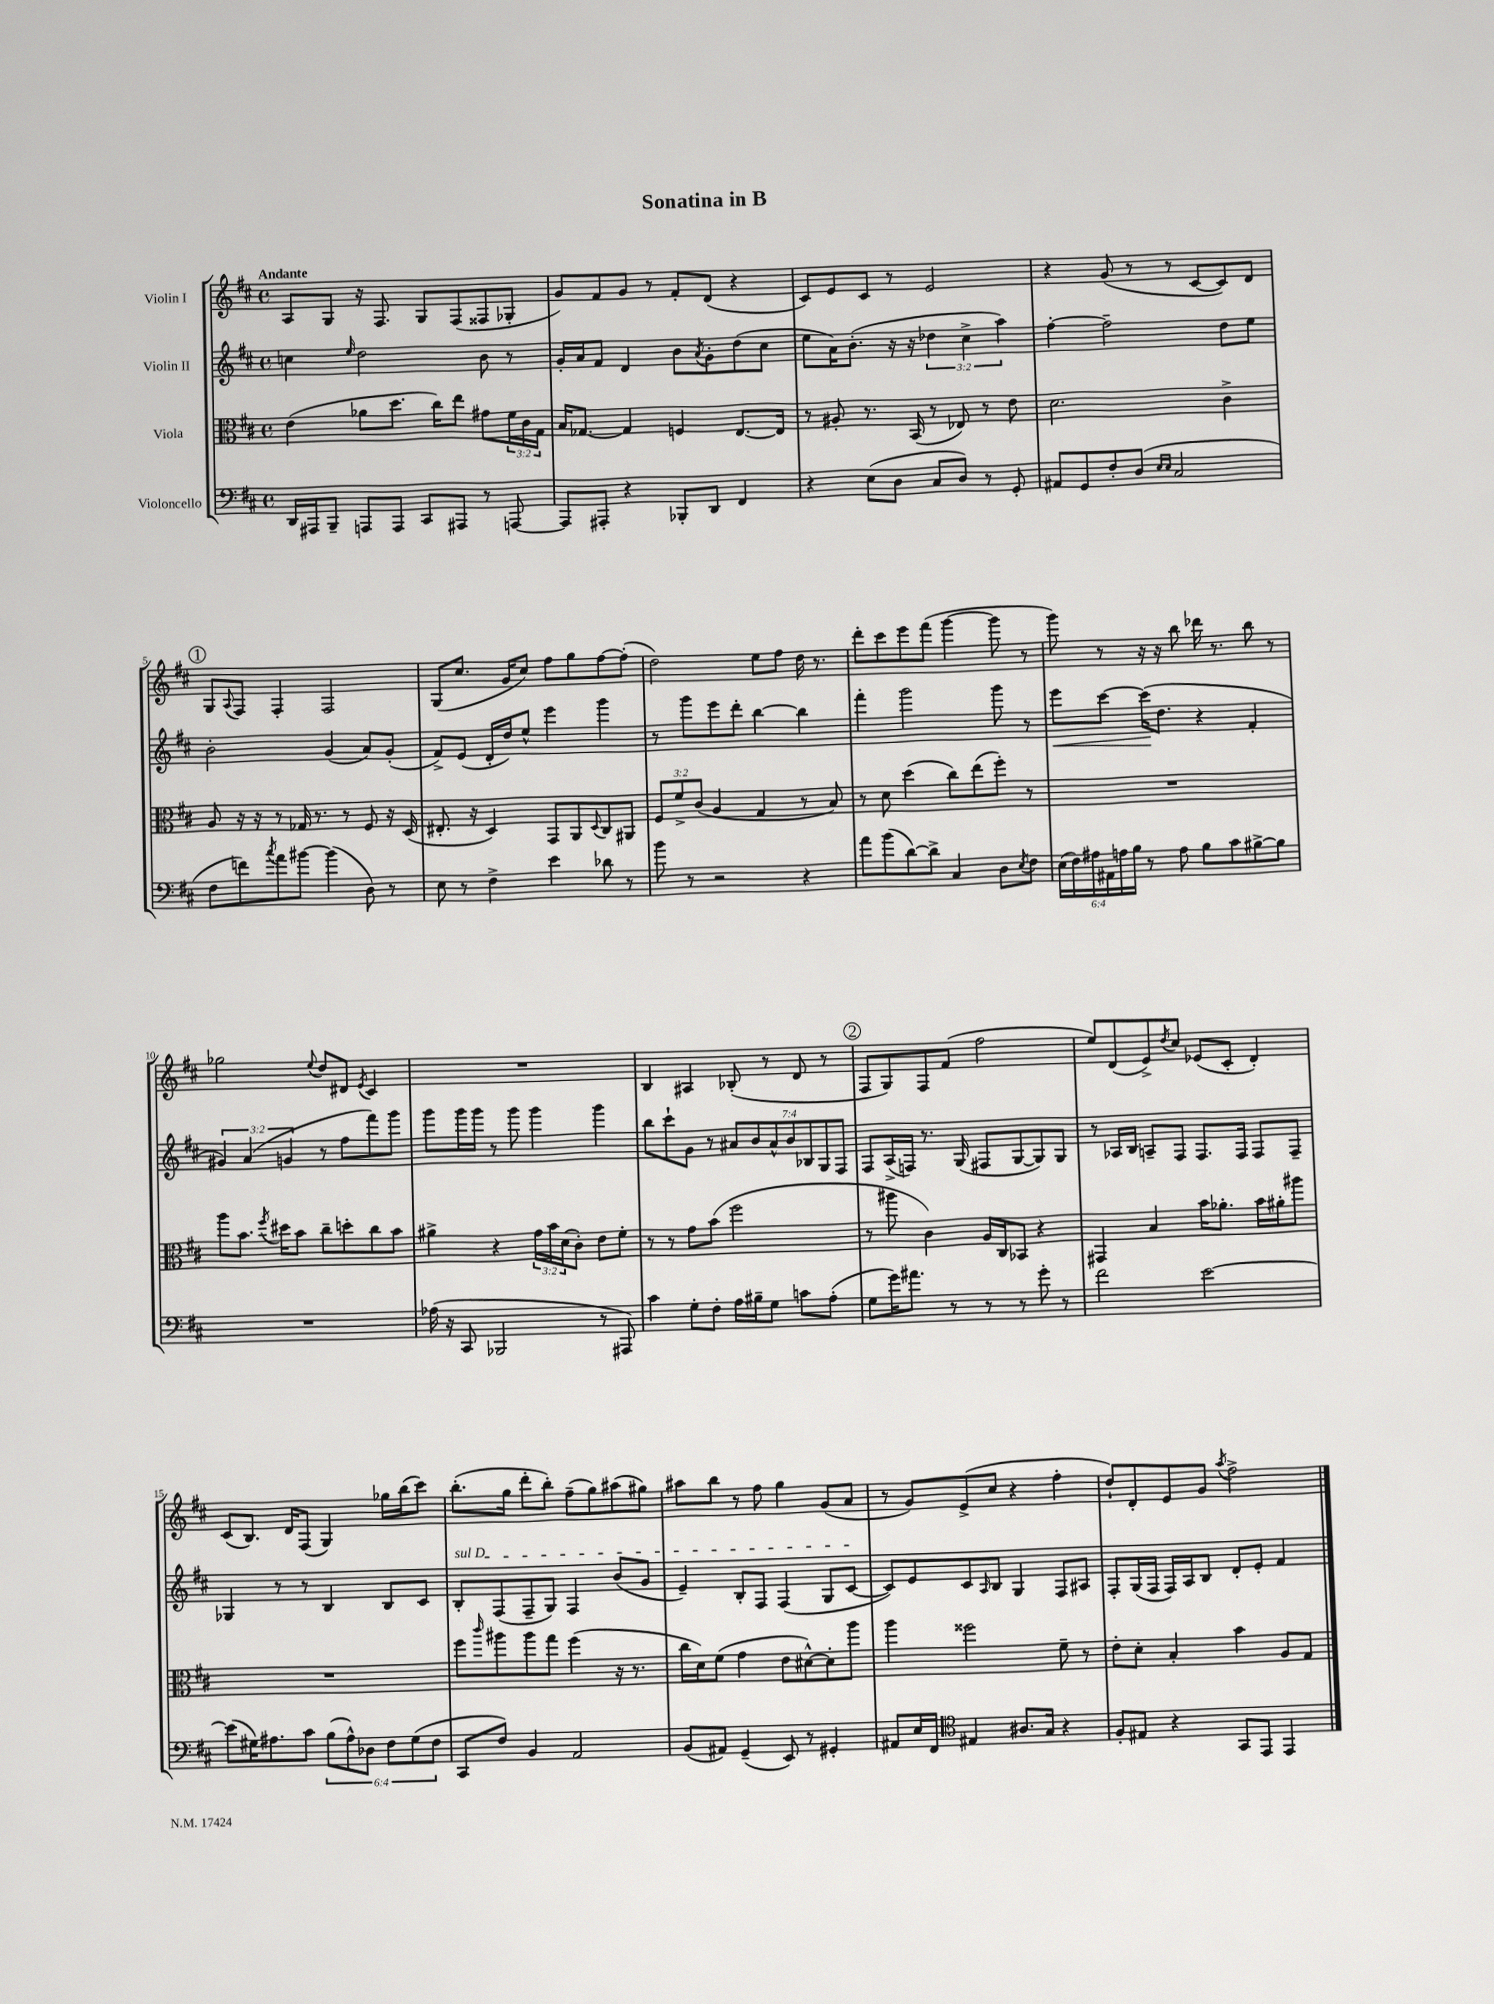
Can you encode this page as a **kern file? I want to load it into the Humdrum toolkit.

**kern	**kern	**kern	**kern
*staff4	*staff3	*staff2	*staff1
*clefF4	*clefC3	*clefG2	*clefG2
*k[f#c#]	*k[f#c#]	*k[f#c#]	*k[f#c#]
*M4/4	*M4/4	*M4/4	*M4/4
*met(c)	*met(c)	*met(c)	*met(c)
16DD/LL	(4e\	4cc\	8A/L
16AAA#/J	.	.	.
8BBB~/J	.	.	8G/J
.	.	16qqee/	.
8AAA/L	8a-\L	2dd\	16r
.	.	.	8.F#/
8AAA/J	8.dd\J	.	.
8CC#/L	.	.	8G/L
.	16cc#\LK)	.	.
8AAA#/J	8ee\J	.	(8F#/
8r	8g#\L	8b\	8F##/
[8AAA/	24f#\L	8r	8G-'/J
.	24c#\	.	.
.	24G\JJ	.	.
=	=	=	=
8AAA/]L	16B/LK	16g'/LL	8g/L)
.	[8.G-/J	16a/J	.
8AAA#'/J	.	8f#/J	8f#/
4r	4G-/]	4d/	8g/J
.	.	.	8r
8BBB-'/L	4F/	8b\L	8f#'/L
.	.	8qa/	.
8DD/J	.	8g'\	(8d/J
4FF#/	[8.E/L	(8dd\	4r
.	.	8cc#\J	.
.	16E/]Jk	.	.
=	=	=	=
4r	8r	8ee\L	8c#/L)
.	8A#'/	16a\K)	8e/
.	.	(8.b'\J	.
(8E\L	8.r	.	8c#/J
8D\J	.	16r	8r
.	(16BB/	16r	.
8C#/L	8r	6dd-\	2e/
8D/J)	8E-/)	.	.
.	.	6cc#^\	.
8r	8r	.	.
.	.	6aa\)	.
8GG'/	8e\	.	.
=	=	=	=
8AA#/L	2.d\	[4ff#'\	4r
8GG/	.	.	.
8F#'/	.	2ff#~\]	(8g/
(8D/J	.	.	8r
16qqE/LL	.	.	.
16qqE/JJ	.	.	.
2C#/	.	.	8r
.	.	.	[8c#/L
.	4c#^\	8dd\L	8c#/])
.	.	8ee\J	8d/J
=	=	=	=
8F#\L	8A/	2b'\	8G/L
.	.	.	8qqA/
8f\)	16r	.	8F#/J
.	16r	.	.
8qcc#/	.	.	.
8a\	8r	.	4F#'/
[8b#\J	16G-/	.	.
.	8.r	.	.
(4b#\]	.	(4g/	2F#/
.	8r	.	.
8D\)	8F#/	8a/L)	.
8r	16r	(8g'/J	.
.	(16D/	.	.
=	=	=	=
8E\	8.E#'/	8f#^/L)	(8G/L
8r	.	(8e/J	8.cc#/J
.	16r	.	.
4F#^\	4D/)	16d'/LL	.
.	.	16dd/J)	16g/LK
.	.	8ee^^/J	8cc#/J)
4e\	8GG/L	4eee\	8ff#\L
.	8AA/	.	8gg\
.	8qqD/	.	.
8d-\	8C#/	4ggg\	[8ff#\
8r	8AA#/J	.	(8ff#'\]J
=	=	=	=
8b\	12F#/L	8r	2dd\)
.	12f#^/	.	.
8r	.	8ggg\L	.
.	(12c#/J	.	.
2r	4A/	8eee\	.
.	.	8ddd'\J	.
.	4G/	[4bb\	8ee\L
.	.	.	8ff#\J
4r	8r	4bb\]	16dd\
.	.	.	8.r
.	8B/)	.	.
=	=	=	=
8a\L	8r	4fff#'\	8ddd'\L
(8b\	8d\	.	8ccc#\
[8d\)	(4dd\	2ggg\	8eee\
8d^\]J	.	.	(8fff#\J
4C#/	8cc#\L)	.	[4ggg\
.	(8ee\	.	.
8D\L	8ff#'\J)	8ggg\	8ggg\]
8qE/	.	.	.
8F#\J	8r	8r	8r
=	=	=	=
(24E\LL	1r	8eee\L	8ggg\)
24F#\)	.	.	.
24A#\	.	.	.
24AA#\	.	[8ccc#\J	8r
24A\	.	.	.
24B\JJ	.	.	.
8r	.	(16ccc#\]LK	16r
.	.	8.dd\J	16r
8A\	.	.	8bb\
8B\L	.	4r	16ddd-\
.	.	.	8.r
8c#\	.	.	.
[8B#^\	.	4f#'/	8bb\
8B#\]J	.	.	8r
=	=	=	=
1r	8aa\L	6g#/)	2gg-\
.	8.b\J	.	.
.	.	(6a/	.
.	8qff#/	.	.
.	16dd#\LK	.	.
.	.	6g/	.
.	8b\J	.	.
.	.	.	8qqee/
.	8cc#~\L	8r	8dd/L
.	8dd'\	8ff#\L	8d#/J
.	.	.	8qe/
.	8cc#\	8fff#\)	4c#/
.	8b\J	8ggg\J	.
=	=	=	=
(16A-\	4a#^\	8ggg\L	1r
16r	.	.	.
8CC#/	.	16ggg\L	.
.	.	16ggg\JJ	.
2BBB-/	4r	8r	.
.	.	8ggg\	.
.	24g\LL	4ggg\	.
.	24b\	.	.
.	(24d\J	.	.
.	8c#'\J)	.	.
8r	8e\L	4ggg\	.
8AAA#/)	8f#'\J	.	.
=	=	=	=
4c#\	8r	8bb\L	4B/
.	8r	8ccc#`\	.
8G'\L	8g\L	8g\J	4A#/
8F#'\J	(8b\J	8r	.
16A\LL	2ff#\	14a#/L	(8B-'/
16B#~\J	.	.	.
.	.	14b/	.
8G\J	.	.	8r
.	.	14a#^^/	.
.	.	14b/	.
8c\L	.	.	8d/
.	.	14B-/	.
.	.	14G/	.
(8A'\J	.	.	8r
.	.	14F#/J	.
=	=	=	=
8G\L	8r	8F#/L	8F#/L
16g\K)	8aa#\	(16A^/L	8G/)
8.a#\J	.	16F/JJ)	.
.	4c#\)	8.r	8F#/
8r	.	.	(8f#/J
.	.	(16G/	.
8r	16A/LL	8F#/L	2ff#\
.	16C#/J	.	.
8r	8BB-/J	[8G/	.
8g'\	4r	8G/])	.
8r	.	8G/J	.
=	=	=	=
2f#\	4GG#/	8r	8ee/L)
.	.	16A-/LL	(8d/
.	.	16B/JJ	.
.	4B/	8A~/L	8e^/)
.	.	.	8qdd/
.	.	8F#/J	8cc#/J
[2e\	16b\LK	8.F#/L	(8e-/L
.	8.a-'\J	.	.
.	.	.	8c#'/J
.	.	16F#/Jk	.
.	16b\LL	8F#/L	4d'/)
.	16a#'\J	.	.
.	8aa#\J	8F#~/J	.
=	=	=	=
(8e\]L	1r	4G-/	(8c#/L
16G#\K)	.	.	8.B/J)
8.A#\	.	.	.
.	.	8r	.
.	.	.	16d/LK
8c#\J	.	8r	(8F#/J
(12B\L	.	4B/	4G/)
12A#^^\)	.	.	.
12D-\J	.	.	.
12F#\L	.	8B/L	16gg-\LL
.	.	.	(16bb\J
(12G#\	.	.	.
.	.	8c#/J	8ccc#\J)
12F#\J	.	.	.
=	=	=	=
8CC#/L	8ff#\L	8B'/L	(8.bb'\L
.	16qqccc#/	.	.
8F#/J)	8aa#\	(8F#/	.
.	.	.	16gg\Jk
4BB/	8aa#\	8F#~/	8ddd'\L
.	8gg\J	8G/J)	8bb'\J)
2AA/	(4ff#\	4F#/	(8ff#~\L
.	.	.	8gg\)
.	16r	(8b/L	(8aa#\
.	8.r	.	.
.	.	8g/J	8gg#\J)
=	=	=	=
(8BB/L	16cc#\LL	4e~/)	8aa#\L
.	16d\J)	.	.
8AA#/J)	(8f#\J	.	8bb\J
(4GG~/	4g\	8B'/L	8r
.	.	8F#/J	8ff#\
8EE/)	8e\L	(4F#/	4gg\
8r	[8d#^^\)	.	.
4GG#'/	8d#'\]	8G/L	(8g/L
.	8aa\J	[8c#/J	8a/J
=	=	=	=
8AA#/L	4aa\	8c#/]L)	8r
16E/L	.	8e/	8g/L)
16FF#/JJ	.	.	.
*clefC4	*	*	*
4E#/	2ff##\	8c#/	(8e^/
.	.	16qqA/	.
.	.	8B/J	8cc#/J
8.A#/L	.	4G/	4r
16G/Jk	.	.	.
4r	8f#~\	8F#/L	4ff#'\
.	8r	8A#/J	.
=	=	=	=
8F#'/L	8e'\L	8F#'/L	8dd`/L)
8E#/J	8d'\J	(16G/L	8d'/
.	.	16F#/JJ	.
4r	4B'/	16F#/LL)	8e/
.	.	16A/J	.
.	.	8B/J	8g/J
.	.	.	8qaa/
8GG/L	4b\	8d'/L	2ff#^\
8EE/J	.	8e'/J	.
4EE/	8A/L	4f#/	.
.	8G/J	.	.
==	==	==	==
*-	*-	*-	*-
